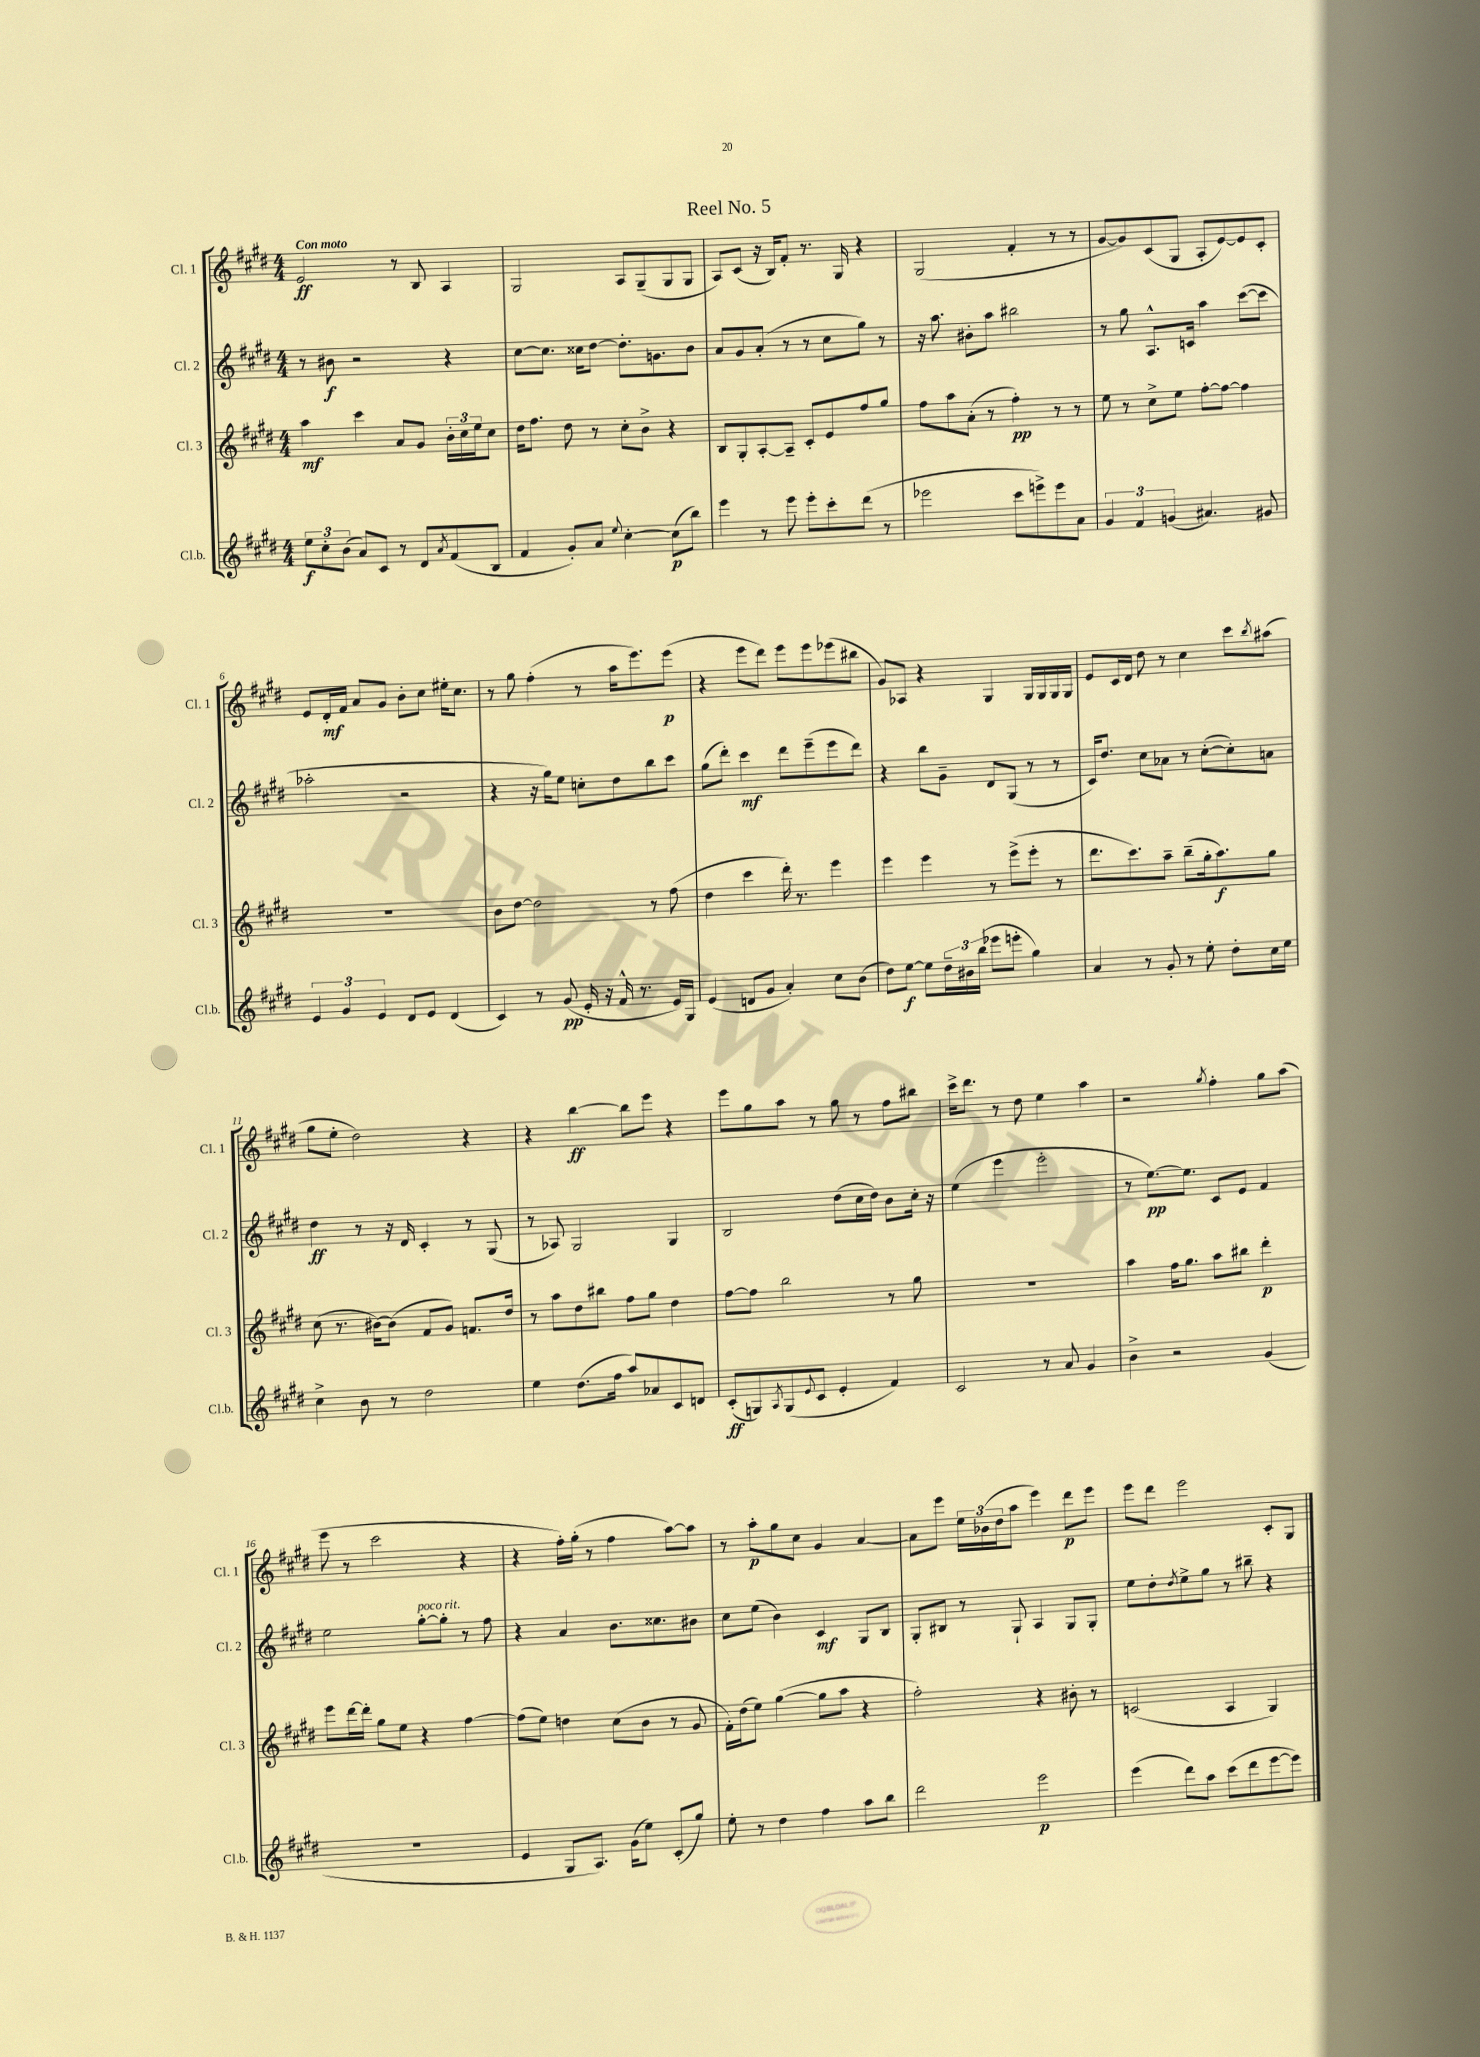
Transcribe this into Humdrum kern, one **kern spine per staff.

**kern	**kern	**kern	**kern
*staff4	*staff3	*staff2	*staff1
*clefG2	*clefG2	*clefG2	*clefG2
*k[f#c#g#d#]	*k[f#c#g#d#]	*k[f#c#g#d#]	*k[f#c#g#d#]
*M4/4	*M4/4	*M4/4	*M4/4
12ee	4aa	8r	2e
12cc#'	.	.	.
.	.	8b#	.
(12b	.	.	.
8a)	4ccc#	2r	.
8c#	.	.	.
8r	8a	.	8r
8d#	8g#	.	8B
8qa	.	.	.
(8f#	24b'	4r	4A
.	24cc#	.	.
.	24ee	.	.
8B	8cc#	.	.
=	=	=	=
4f#	16dd#	[8cc#	2G#
.	8.ff#	.	.
.	.	8.cc#]	.
8g#')	8dd#	.	.
.	.	16cc##	.
8a	8r	[8dd#	.
8qqee	.	.	.
[4cc#'	8cc#'	8.dd#']	8A
.	8b^	.	(8G#~
.	.	8.g	.
(8cc#]	4r	.	8G#
8bb)	.	8b	8G#
=	=	=	=
4eee	8B	8a	8A)
.	8G#'	8g#	(8c#
8r	[8A'	(8a'	16r
.	.	.	16B)
8eee	8A~]	8r	8f#'
8eee'	8c#'	8r	8.r
8ccc#'	8e	8cc#	.
.	.	.	16G#
(8ddd#	8ff#	8gg#)	4r
8r	8gg#	8r	.
=	=	=	=
2eee-	8ff#	16r	(2G#
.	.	8.aa	.
.	8aa	.	.
.	(8a'	8b#'	.
.	8r	8aa	.
8ccc#	4ff#')	2bb#	4f#'
8eee^)	.	.	.
8eee	8r	.	8r
8a	8r	.	8r
=	=	=	=
6g#	8ee	8r	[8g#
.	8r	8gg#	8g#])
6f#	.	.	.
.	8cc#^	8.A^^	(8c#
(6g	.	.	.
.	8ee	.	8G#
.	.	16c	.
4.a#)	[8ff#'	4aa	8A'
.	8ff#_	.	[8e)
.	4ff#]	([8ccc#	8e]
8g#	.	8ccc#]	8c#'
=	=	=	=
6e	1r	2aa-'	8e
.	.	.	16d#'
6g#	.	.	.
.	.	.	16f#
.	.	.	8a
6e	.	.	.
.	.	.	8g#
8d#	.	2r	8b'
8e	.	.	8cc#
(4d#	.	.	16ee#'
.	.	.	8.cc#
=	=	=	=
4c#)	8b	4r	8r
.	[8dd#	.	8gg#
8r	2dd#]	16r	(4ff#'
.	.	16gg#)	.
(8g#	.	8ee	.
16e'	.	8cc'	8r
16r	.	.	.
16f#^^	.	8dd#	16aa
8.r	.	.	8.eee)
.	8r	8bb	.
16e)	(8ff#	8ccc#	(8eee
16G#	.	.	.
=	=	=	=
(4e	4dd#	(8gg#	4r
.	.	8ddd#')	.
8d	4ccc#	4ccc#	8eee
8g#	.	.	8ddd#)
4a')	16ddd#')	8ddd#	8eee
.	8.r	.	.
.	.	(8eee~	8eee
8cc#	4eee	8eee	(8eee-
(8b	.	8ddd#)	8bb#
=	=	=	=
8dd#)	4eee	4r	8g#)
[8ee	.	.	8A-
8ee]	4eee	8bb	4r
24dd#~	.	8g#~	.
24b#	.	.	.
(24bb	.	.	.
8eee-	8r	8d#	4G#
8eee'	(8eee^	(8G#	.
4gg#)	8eee'	8r	16G#
.	.	.	16G#
.	8r	8r	16G#
.	.	.	16G#
=	=	=	=
4a	8.ddd#	16c#)	8e
.	.	8.dd#	.
.	.	.	16c#
.	8.ccc#)	.	16d#
8r	.	8cc#	8dd#
8g#'	8aa~	8a-	8r
8r	(8bb~	8r	4cc#
8ee'	16gg#'	([8cc#'	.
.	8.aa)	.	.
8dd#'	.	8cc#'])	8ccc#
.	.	.	8qbb
16cc#	8gg#	8a	(8aa#
16ee	.	.	.
=	=	=	=
4cc#^	(8cc#	4dd#	8gg#
.	8.r	.	8ee'
8b	.	8r	2dd#)
.	[16b#)	.	.
8r	(8b#]	16r	.
.	.	16d#	.
2dd#	8f#	4c#'	.
.	8g#)	.	.
.	8.f	8r	4r
.	.	(8G#	.
.	16dd#	.	.
=	=	=	=
4ee	8r	8r	4r
.	8aa	8A-)	.
(8.dd#	8dd#	2G#	[4bb
.	8bb#	.	.
16ff#	.	.	.
8aa)	8ff#	.	8bb]
8a-	8gg#	.	8eee
8c#	4dd#	4G#	4r
8d	.	.	.
=	=	=	=
(8c#'	[8ff#	2B	8eee
8G)	8ff#]	.	8gg#
8qA	.	.	.
(8G	2bb	.	8aa
8qqe	.	.	.
8c#	.	.	8r
4e'	.	(8dd#	8gg#
.	.	16cc#	8r
.	.	16dd#)	.
4f#)	8r	8b	8ff#
.	8gg#	16cc#'	8bb#
.	.	16r	.
=	=	=	=
2c#	1r	(4ee	16ccc#^
.	.	.	8.ddd#
.	.	4eee	8r
.	.	.	8dd#
8r	.	2eee'	4ee
8a	.	.	.
4g#	.	.	4aa
=	=	=	=
4b^	4aa	8r	2r
.	.	[8.ee)	.
2r	16ff#	.	.
.	8.gg#	8.ee]	.
.	.	.	8qgg#
.	8aa	8c#	4ff#'
.	8bb#	8e	.
(4g#	4ddd#'	4f#	8gg#
.	.	.	(8aa
=	=	=	=
1r	8eee	2ee	8eee
.	[16ddd#	.	8r
.	16ddd#']	.	.
.	8gg#	.	2ccc#
.	8ee	.	.
.	4r	[8gg#'	.
.	.	8gg#']	.
.	[4ff#	8r	4r
.	.	8ff#	.
=	=	=	=
4e	(8ff#]	4r	4r
.	8ee)	.	.
8G#	4dd	4a	16ff#')
.	.	.	(16gg#'
8.A)	.	.	8r
.	(8cc#	8.b	4ff#
(16g#	.	.	.
8ee)	8b	.	.
.	.	8.cc##	.
(8c#'	8r	.	[8aa)
8gg#)	8g#	8b#	8aa]
=	=	=	=
8ee'	16f#')	8cc#	8r
.	(16dd#	.	.
8r	8ee)	(8ee	8aa'
4dd#	([4gg#	4b)	8gg#
.	.	.	8cc#
4ff#	8gg#]	4c#	4g#
.	8aa	.	.
8aa	4r	8G#	[4a
8bb	.	8B	.
=	=	=	=
2ddd#	2ff#')	8G#'	8a]
.	.	8B#	8eee
.	.	8r	24ee
.	.	.	(24b-
.	.	.	24dd#
.	.	8G#`	8aa
2eee	4r	4A	4eee)
.	8b#'	8G#	8ddd#
.	8r	8G#'	8eee
=	=	=	=
(4eee	(2c	8ee	8eee
.	.	8dd#'	8ddd#
.	.	8qdd#	.
8ddd#)	.	8ee^	2eee
8aa	.	8gg#	.
(8ccc#	4A	8r	.
8ddd#	.	8bb#~	.
[8eee	4G#)	4r	8c#'
8eee])	.	.	8G#
==	==	==	==
*-	*-	*-	*-
